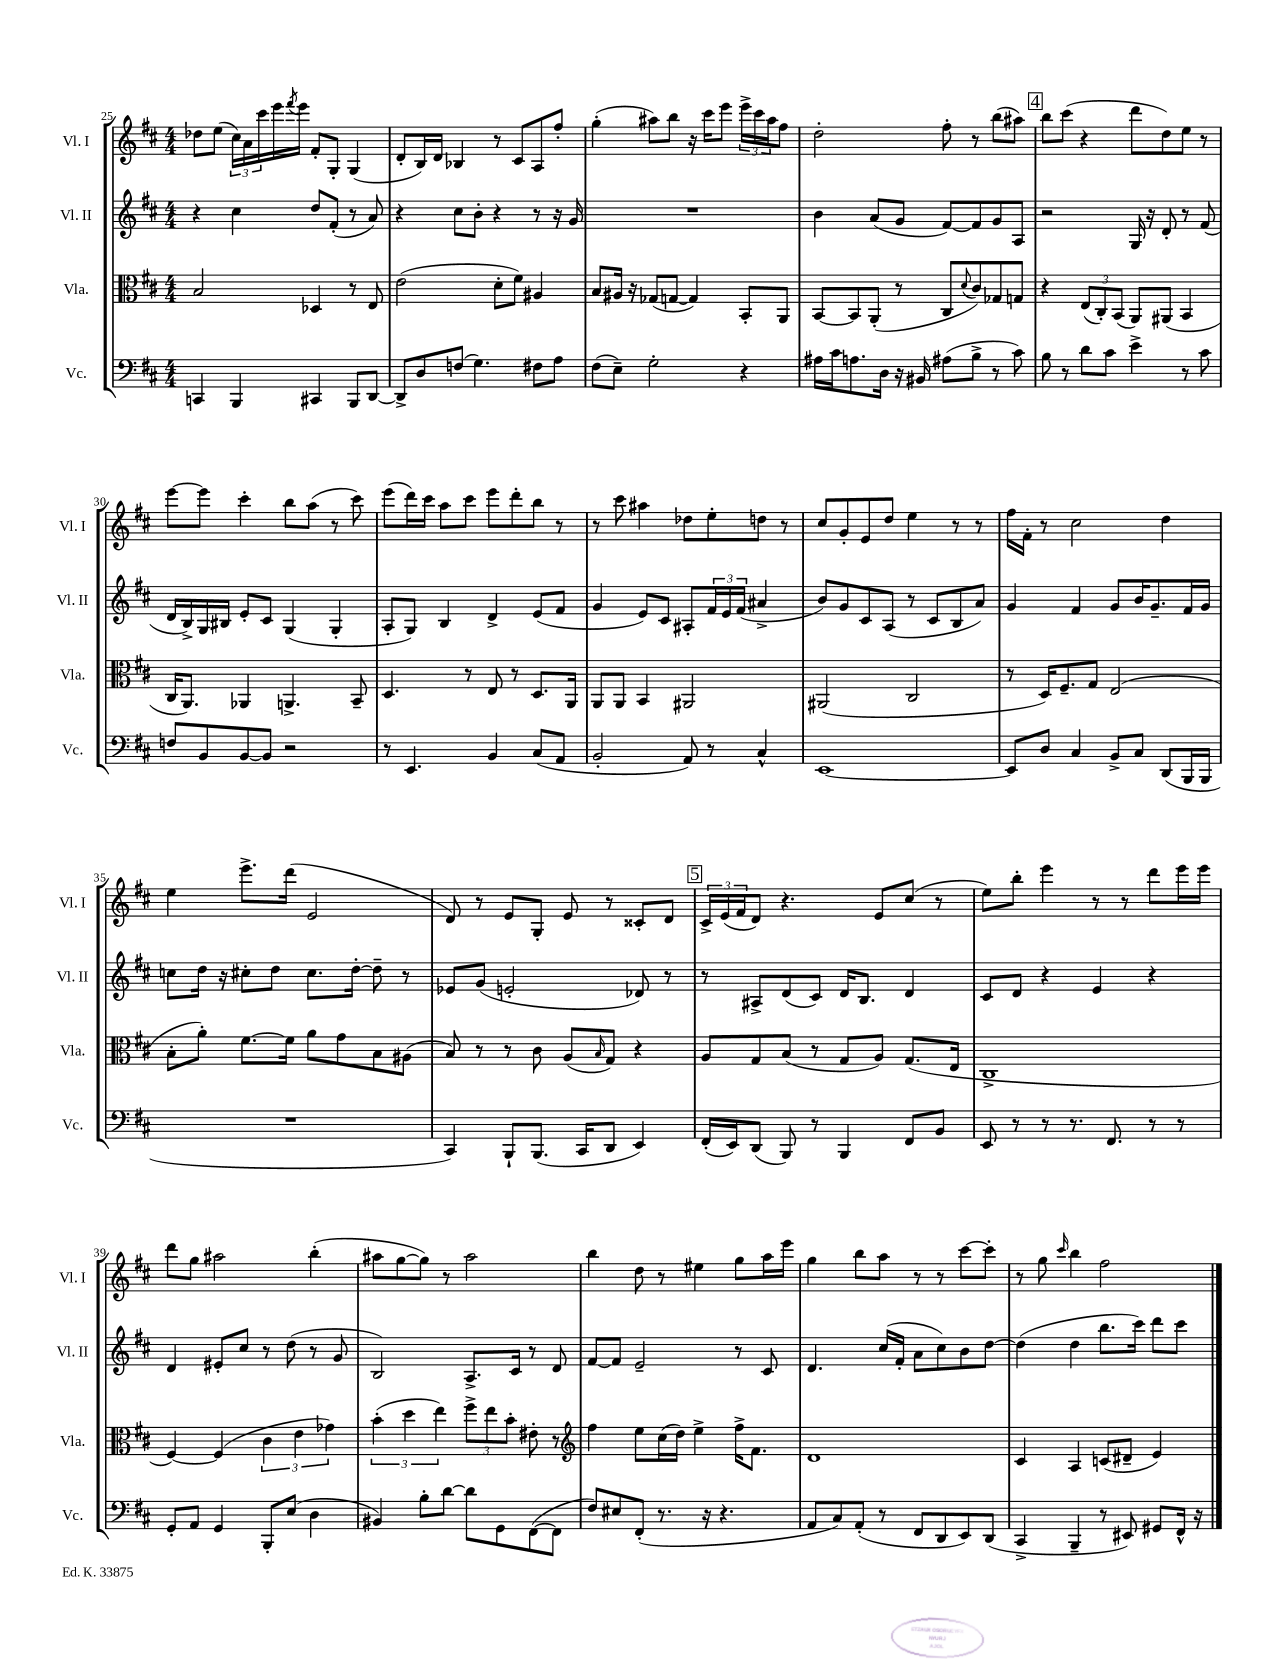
<<
\new StaffGroup <<
\new Staff = "s0" \with { instrumentName = "Vl. I" shortInstrumentName = "Vl. I" } {
    \clef treble \key d \major \numericTimeSignature \time 4/4
    des''8 e''8( \tuplet 3/2 { cis''16) a'16 cis'''16 } e'''16 \acciaccatura { fis'''8 } e'''16 fis'8-. g8-. g4( |
    d'8-. b16) d'16 bes4 r8 cis'8 a8 fis''8-. |
    g''4-.( ais''8) b''8 r16 cis'''16 e'''8 \tuplet 3/2 { e'''16-> cis'''16 ais''16 } fis''8 |
    d''2-. fis''8-. r8 b''8( ais''8) |
    \mark \markup { \box "4" } b''8 cis'''8( r4 d'''8 d''8) e''8 r8 |
    e'''8~ e'''8 cis'''4-. b''8 a''8( r8 cis'''8) |
    e'''8( d'''16) cis'''16 a''8 cis'''8 e'''8 d'''8-. b''8 r8 |
    r8 cis'''8 ais''4 des''8 e''8-. d''8 r8 |
    cis''8 g'8-. e'8 d''8 e''4 r8 r8 |
    fis''16 fis'16-. r8 cis''2 d''4 |
    e''4 e'''8.-> d'''16( e'2 |
    d'8) r8 e'8 g8-. e'8 r8 cisis'8-. d'8 |
    \mark \markup { \box "5" } \tuplet 3/2 { cis'16-> e'16( fis'16 } d'8) r4. e'8 cis''8( r8 |
    e''8) b''8-. e'''4 r8 r8 d'''8 e'''16 e'''16 |
    d'''8 g''8 ais''2 b''4-.( |
    ais''8 g''8~ g''8) r8 ais''2 |
    b''4 d''8 r8 eis''4 g''8 a''16 e'''16 |
    g''4 b''8 a''8 r8 r8 cis'''8~ cis'''8-. |
    r8 g''8 \grace { cis'''16 } b''4 fis''2 \bar "|." |
}
\new Staff = "s1" \with { instrumentName = "Vl. II" shortInstrumentName = "Vl. II" } {
    \clef treble \key d \major \numericTimeSignature \time 4/4
    r4 cis''4 d''8 fis'8-.( r8 a'8) |
    r4 cis''8 b'8-. r4 r8 r16 g'16 |
    R1 |
    b'4 a'8( g'8 fis'8~) fis'8 g'8 a8 |
    \mark \markup { \box "4" } r2 g16 r16 d'8-. r8 fis'8( |
    d'16 b16->) g16 bis16 e'8-. cis'8 g4( g4-. |
    a8-. g8) b4 d'4-> e'8( fis'8 |
    g'4 e'8) cis'8 ais8-. \tuplet 3/2 { fis'16 e'16 fis'16( } ais'4-> |
    b'8) g'8 cis'8 a8( r8 cis'8 b8 a'8) |
    g'4 fis'4 g'8 b'16 g'8.-- fis'16 g'16 |
    c''8 d''16 r16 cis''8-. d''8 cis''8. d''16~-. d''8-- r8 |
    ees'8 g'8( e'2-. des'8) r8 |
    \mark \markup { \box "5" } r8 ais8-> d'8( cis'8) d'16 b8. d'4 |
    cis'8 d'8 r4 e'4 r4 |
    d'4 eis'8-. cis''8 r8 d''8( r8 g'8 |
    b2) a8.-> cis'16 r8 d'8 |
    fis'8~ fis'8 e'2-- r8 cis'8 |
    d'4. cis''16( fis'16-. a'8 cis''8) b'8 d''8~ |
    d''4( d''4 b''8. cis'''16) d'''8 cis'''8 \bar "|." |
}
\new Staff = "s2" \with { instrumentName = "Vla." shortInstrumentName = "Vla." } {
    \clef alto \key d \major \numericTimeSignature \time 4/4
    b2 des4 r8 e8 |
    e'2( d'8-. fis'8) ais4 |
    b8 ais16 r16 ges8( g8~ g4) b,8-. a,8 |
    b,8~ b,8 a,8-.( r8 cis8 \appoggiatura { d'8 } cis'8) ges8 g8 |
    \mark \markup { \box "4" } r4 \tuplet 3/2 { e8( cis8-.) b,8( } a,8) ais,8( b,4 |
    cis16 a,8.) aes,4 a,4.-> b,8-- |
    d4. r8 e8 r8 d8. a,16 |
    a,8 a,8 b,4 ais,2 |
    ais,2( cis2 |
    r8 d16) fis8.-- g8 e2( |
    b8-. a'8-.) fis'8.~ fis'16 a'8 g'8 b8 ais8( |
    b8) r8 r8 cis'8 a8( \grace { b16 } g8) r4 |
    \mark \markup { \box "5" } a8 g8 b8( r8 g8 a8) g8.( e16 |
    cis1-> |
    fis4~) fis4( \tuplet 3/2 { cis'4 e'4 ges'4) } |
    \tuplet 3/2 { b'4-.( d''4 e''4) } \tuplet 3/2 { fis''8-> e''8 b'8-. } eis'8-. r8 |
    \clef treble fis''4 e''8 cis''16( d''16) e''4-> fis''16-> fis'8. |
    d'1 |
    cis'4 a4 c'8( dis'8-- e'4) \bar "|." |
}
\new Staff = "s3" \with { instrumentName = "Vc." shortInstrumentName = "Vc." } {
    \clef bass \key d \major \numericTimeSignature \time 4/4
    c,4 b,,4 cis,4 b,,8 d,8~ |
    d,8-> d8 f8( g4.) fis8 a8 |
    fis8( e8--) g2-. r4 |
    ais16 cis'16 a8. d16 r16 bis,16 ais8( b8-> r8 cis'8) |
    \mark \markup { \box "4" } b8 r8 d'8 cis'8 e'4-> r8 cis'8 |
    f8 b,8 b,8~ b,8 r2 |
    r8 e,4. b,4 cis8( a,8 |
    b,2-. a,8) r8 cis4-^ |
    e,1~ |
    e,8 d8 cis4 b,8-> cis8 d,8( b,,16 b,,16 |
    R1 |
    cis,4) b,,8-! b,,8.( cis,16 d,8 e,4) |
    \mark \markup { \box "5" } fis,16-.( e,16) d,8( b,,8) r8 b,,4 fis,8 b,8 |
    e,8 r8 r8 r8. fis,8. r8 r8 |
    g,8-. a,8 g,4 b,,8-. e8( d4 |
    bis,4) b8-. d'8~ d'8 g,8 fis,8~( fis,8 |
    fis8) eis8 fis,8-.( r8. r16 r4. |
    a,8 cis8) a,8-.( r8 fis,8 d,8 e,8) d,8( |
    cis,4-> b,,4-- r8 eis,8) gis,8 fis,16-^ r16 \bar "|." |
}
>>
>>
\layout { \context { \Score currentBarNumber = #25 } }
